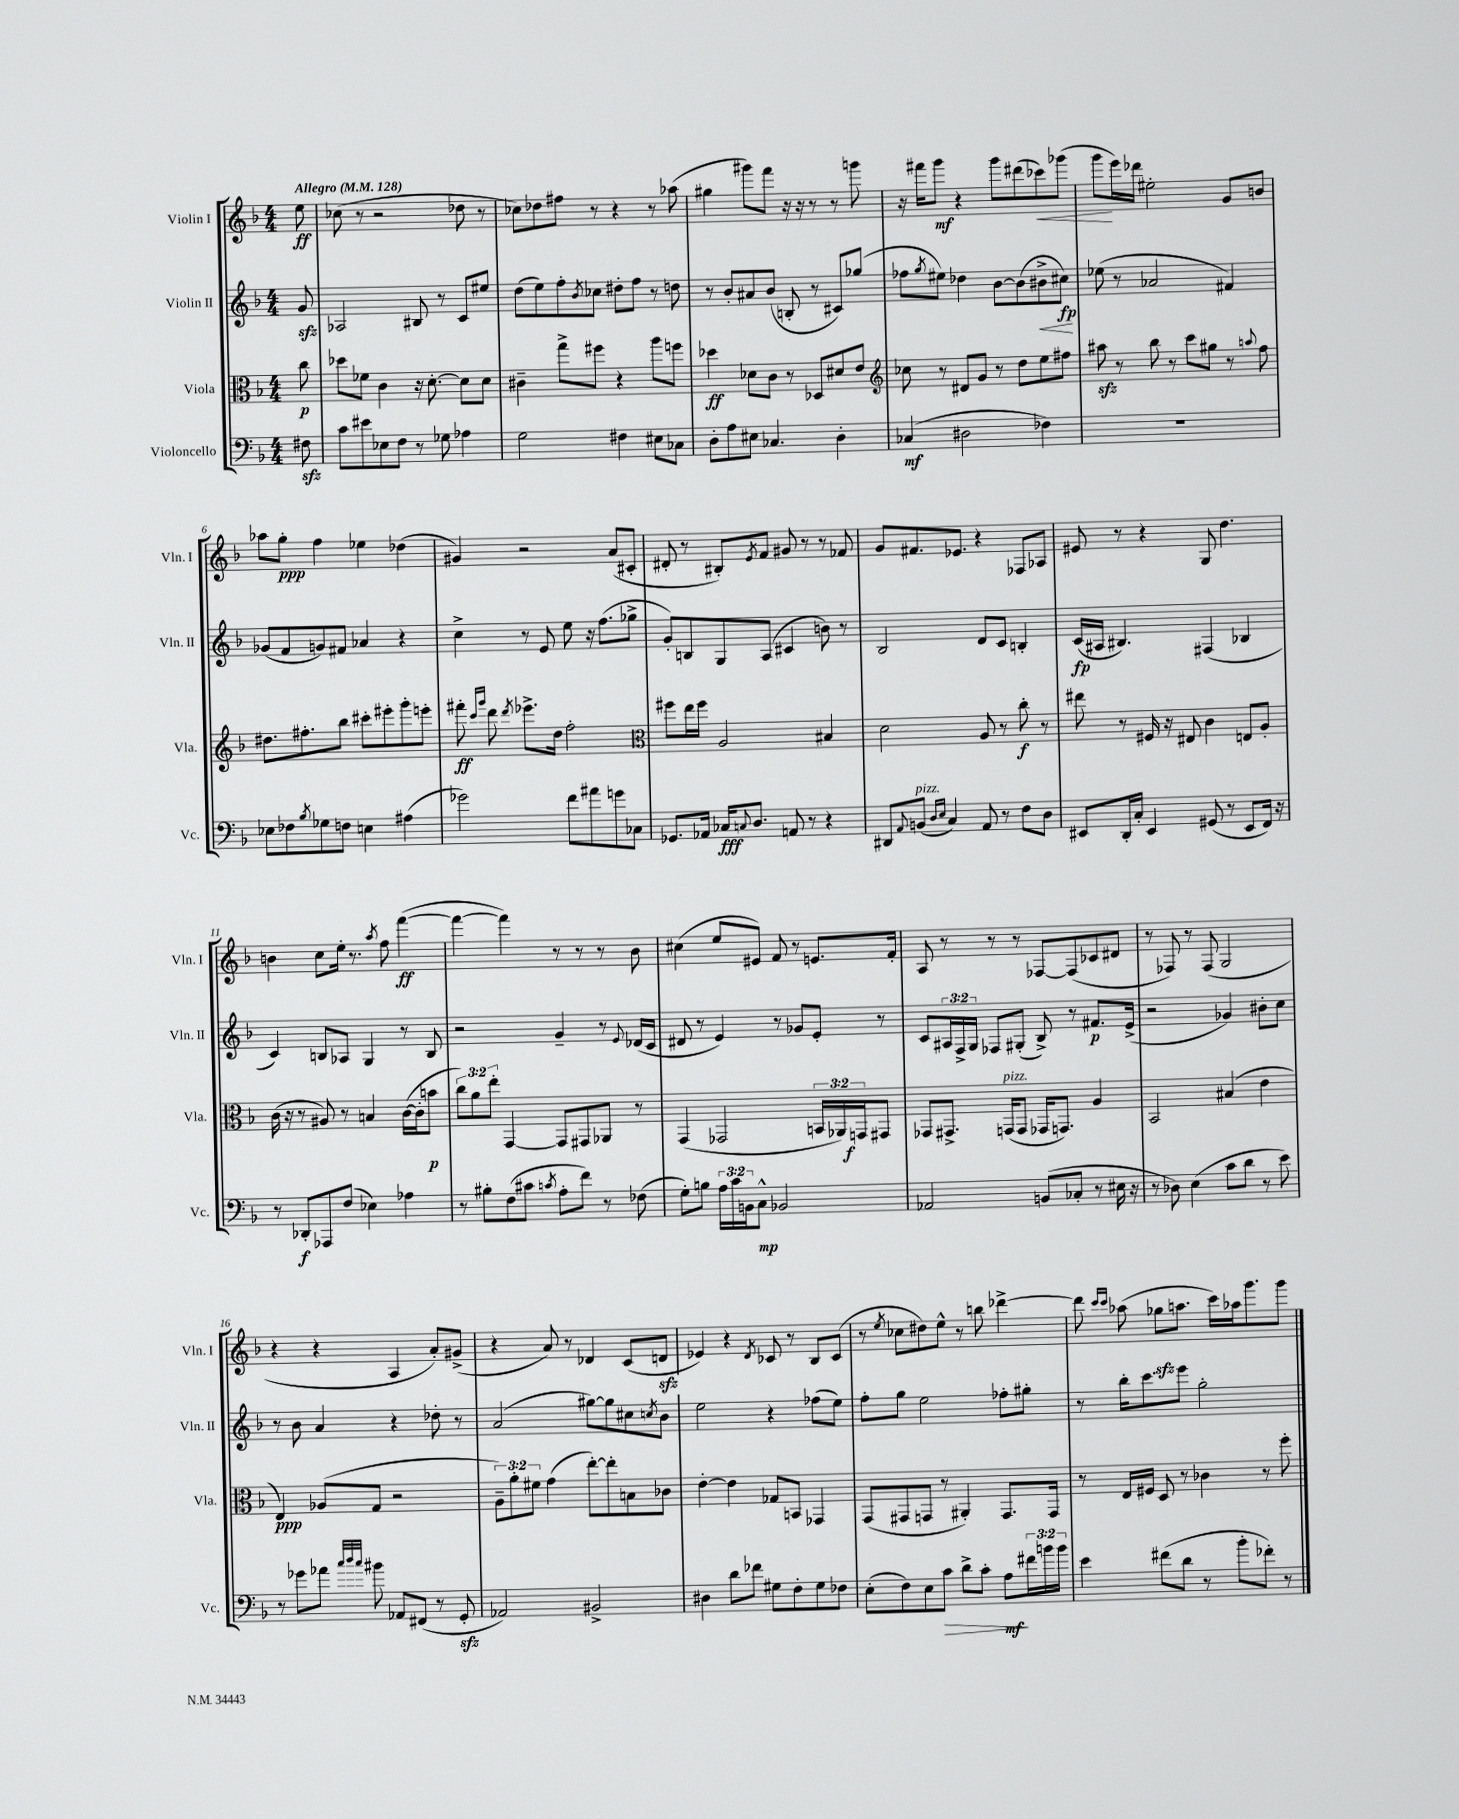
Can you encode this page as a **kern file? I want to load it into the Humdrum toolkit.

**kern	**dynam	**kern	**dynam	**kern	**dynam	**kern	**dynam
*part4	*part4	*part3	*part3	*part2	*part2	*part1	*part1
*staff4	*staff4	*staff3	*staff3	*staff2	*staff2	*staff1	*staff1
*I"Violoncello	*	*I"Viola	*	*I"Violin II	*	*I"Violin I	*
*I'Vc.	*	*I'Vla.	*	*I'Vln. II	*	*I'Vln. I	*
*clefF4	*	*clefC3	*	*clefG2	*	*clefG2	*
*k[b-]	*	*k[b-]	*	*k[b-]	*	*k[b-]	*
*M4/4	*	*M4/4	*	*M4/4	*	*M4/4	*
*MM128	*	*MM128	*	*MM128	*	*MM128	*
=	=	=	=	=	=	=	=
!	!	!	!	!	!	!LO:TX:a:B:t=Allegro	!
8F#Xzz\	.	8cc\	p	8gzz/	.	8ee\	ff
=1	=1	=1	=1	=1	=1	=1	=1
8c\L	.	8dd-X\L	.	2A-X/	.	(8cc-X\	.
8e#X\	.	8f-X\J	.	.	.	8r	.
8E-X\	.	4c\	.	.	.	2r	.
8F\J	.	.	.	.	.	.	.
8r	.	16r	.	8B#X/	.	.	.
.	.	[8.d'\	.	.	.	.	.
8G-X\	.	.	.	8r	.	.	.
4A-X\	.	8d\L]	.	8c/L	.	8dd-X\	.
.	.	8d\J	.	8ee#X/J	.	8r	.
=2	=2	=2	=2	=2	=2	=2	=2
2G\	.	4c#X~\	.	(8dd\L	.	8cc-X\L)	.
.	.	.	.	8ee\)	.	8dd-X\	.
.	.	8gg^\L	.	8ff'\	.	8ff#X\J	.
.	.	.	.	8qb-/	.	.	.
.	.	8ff#X\J	.	8cc-X\J	.	8r	.
4F#X\	.	4r	.	8dd#X'\L	.	4r	.
.	.	.	.	8ff\J	.	.	.
8E#X\L	.	8aa\L	.	8r	.	8r	.
8C-X\J	.	8ffn\J	.	8ddn\	.	(8aa-X\	.
=3	=3	=3	=3	=3	=3	=3	=3
8D'\L	.	4dd-X\	ff	8r	.	4gg#X\	.
8A\	.	.	.	8b-'/L	.	.	.
8E#X\J	.	8d-X\L	.	8a#X/	.	8ggg#X\L)	.
4.C-X/	.	8c\J	.	(8b-/J	.	8fff\J	.
.	.	8r	.	8Bn'/	.	16r	.
.	.	.	.	.	.	16r	.
.	.	8D-X/L	.	8r	.	8r	.
4D'\	.	8d#X/	.	8c#X/L)	.	8r	.
.	.	8e/J	.	(8gg-X/J	.	8gggn\	.
=4	=4	=4	=4	=4	=4	=4	=4
*	*	*clefG2	*	*	*	*	*
(4C-X/	mf	8cc-X\	.	8ff-X\L	.	16r	.
.	.	.	.	.	.	16fff#X\KL	.
.	.	.	.	8qgg/	.	.	.
.	.	8r	.	8ee#X\J)	.	8ggg\J	mf
2D#X\	.	8d#X/L	.	4dd-X\	.	4r	.
.	.	8g/J	.	.	.	.	.
.	.	8r	.	[8b-\L	.	8ggg\L	.
.	.	8dd\L	.	(8b-\]	.	(8ddd#X\	.
!	!	!	!	!	!LO:HP:b	!	!LO:HP:b
4F-X\)	.	8ee\	.	8b#X^\	<	8ccc-X\)	<
.	.	8ff#X\J	.	8cc#X\J)	fp	(8ggg-X\J	.
.	.	.	.	.	[	.	.
=5	=5	=5	=5	=5	=5	=5	=5
1r	.	8aa#Xzz\	.	(8ee-X\	.	8ggg\L	.
.	.	8r	.	8r	.	16eee\L)	[
.	.	.	.	.	.	16ddd-X\JJ	.
.	.	8bb-\	.	2a-X/	.	2ee#X'\	.
.	.	8r	.	.	.	.	.
.	.	8ccc\L	.	.	.	.	.
.	.	8gg#X\J	.	.	.	.	.
.	.	8r	.	4f#X/)	.	8g/L	.
.	.	8qqaan/	.	.	.	.	.
.	.	8ff\	.	.	.	8bn/J	.
!!LO:LB:g=z
=6	=6	=6	=6	=6	=6	=6	=6
8E-X\L	.	8.dd#X\L	.	(8g-X/L	.	8aa-X\L	.
8F-X\	.	.	.	8f/	.	8gg'\J	ppp
.	.	8.ff#X'\	.	.	.	.	.
8qB-/	.	.	.	.	.	.	.
8G-X\	.	.	.	8gn/)	.	4ff\	.
8Fn\J	.	8bb-\J	.	8f#X/J	.	.	.
4En\	.	8ccc#X'\L	.	4a-X/	.	4ee-X\	.
.	.	8eee#X'\	.	.	.	.	.
(4A#X\	.	8ggg'\	.	4r	.	(4dd-X\	.
.	.	8eeen'\J	.	.	.	.	.
=7	=7	=7	=7	=7	=7	=7	=7
2g-X\)	.	8fff#X'\	ff	4cc^\	.	4g#X/)	.
.	.	16qqccc/LL	.	.	.	.	.
.	.	16qqggg/JJ	.	.	.	.	.
.	.	8ddd\	.	.	.	.	.
.	.	8qddd/	.	.	.	.	.
.	.	8.eee-X^\L	.	8r	.	2r	.
.	.	.	.	8e/	.	.	.
.	.	16dd\Jk	.	.	.	.	.
8f\L	.	2ff'\	.	8ee\	.	.	.
8a#X\	.	.	.	16r	.	.	.
.	.	.	.	(8.ff\L	.	.	.
8gn\	.	.	.	.	.	(8a/L	.
8C-X\J	.	.	.	8gg-X^\J	.	8c#X'/J	.
=8	=8	=8	=8	=8	=8	=8	=8
*	*	*clefC3	*	*	*	*	*
8.GG-X/L	.	8ff#X\L	.	8g'/L)	.	8d#X'/	.
.	.	16ee\L	.	8Bn/	.	8r	.
16AA-X/Jk	.	16ff#\JJ	.	.	.	.	.
16C-X/KL	fff	2A/	.	8G/	.	8B#X'/L)	.
8qqCn/	.	.	.	.	.	.	.
8.D/J	.	.	.	.	.	.	.
.	.	.	.	.	.	8qe/	.
.	.	.	.	(8A/J	.	8f/J	.
8AAn/	.	.	.	4c#X/	.	8g#X/	.
8r	.	.	.	.	.	8r	.
4r	.	4B#X/	.	8bn\)	.	8r	.
.	.	.	.	8r	.	8f-X/	.
=9	=9	=9	=9	=9	=9	=9	=9
8DD#X/L	.	2d\	.	2B-/	.	8g/L	.
8qqAA/	.	.	.	.	.	.	.
!LO:TX:a:i:t=pizz.	!	!	!	!	!	!	!
(8BBn/J	.	.	.	.	.	8.f#X/	.
16qqD/LL	.	.	.	.	.	.	.
16qqE/JJ	.	.	.	.	.	.	.
4C/)	.	.	.	.	.	.	.
.	.	.	.	.	.	8.e-X/J	.
8AA/	.	8A/	.	8d/L	.	4r	.
8r	.	8r	.	8c/J	.	.	.
8F\L	.	8cc'\	f	4Bn'/	.	8F-X/L	.
8D\J	.	8r	.	.	.	8A-X/J	.
=10	=10	=10	=10	=10	=10	=10	=10
8EE#X/L	.	8ee#X\	.	(16c/LL	fp	8e#X/	.
.	.	.	.	16A#X/JJ	.	.	.
16DD'/L	.	8r	.	4.B#X/)	.	8r	.
16C'/JJ	.	.	.	.	.	.	.
4EE#/	.	16F#X/	.	.	.	4r	.
.	.	16r	.	.	.	.	.
.	.	8E#X/	.	.	.	.	.
(8GG#X/	.	4c\	.	(4F#X/	.	8G/	.
8r	.	.	.	.	.	4.dd\	.
8EE#/L	.	8En/L	.	4B-X/	.	.	.
16FF/Jk)	.	8A'/J	.	.	.	.	.
16r	.	.	.	.	.	.	.
!!LO:LB:g=z
=11	=11	=11	=11	=11	=11	=11	=11
8r	.	(16c\	.	4c/)	.	4bn\	.
.	.	16r	.	.	.	.	.
8DD-X'/L	f	8r	.	.	.	.	.
8AAA-X/	.	8A#X/)	.	8Bn/L	.	8cc\L	.
(8F/J	.	8r	.	8A-X/J	.	16ee'\Jk	.
.	.	.	.	.	.	8.r	.
4E-X\)	.	4Bn/	.	4G/	.	.	.
.	.	.	.	.	.	8qaa/	.
.	.	.	.	.	.	8ff\	.
4A-X\	.	([16c\LL	.	8r	.	([4fff\	ff
.	.	16c'\J]	.	.	.	.	.
.	.	8bn\J	p	8B/	.	.	.
=12	=12	=12	=12	=12	=12	=12	=12
8r	.	12cc\L)	.	2r	.	4fff\_	.
.	.	12a\	.	.	.	.	.
8B#X'\L	.	.	.	.	.	.	.
.	.	12ee'\J	.	.	.	.	.
(8F\	.	[4GG/	.	.	.	4fff\])	.
8c#X\J	.	.	.	.	.	.	.
8qcn/	.	.	.	.	.	.	.
8A'\L	.	8GG/L]	.	4g~/	.	8r	.
8f\J)	.	8GG#X/	.	.	.	8r	.
8r	.	8AA-X/J	.	8r	.	8r	.
.	.	.	.	8qqe/	.	.	.
(8F-X\	.	8r	.	(16d-X/LL	.	8b-\	.
.	.	.	.	16c/JJ	.	.	.
=13	=13	=13	=13	=13	=13	=13	=13
8G'\L)	.	(4GG/	.	8d#X/	.	(4cc#X\	.
8Bn\J	.	.	.	8r	.	.	.
24A\LL	.	2GG-X/	.	4e/)	.	8ee/L	.
24c\	.	.	.	.	.	.	.
24BBn\J	.	.	.	.	.	.	.
8C^^\J	mp	.	.	.	.	8e#X/J)	.
2BB-X/	.	.	.	8r	.	8f/	.
.	.	.	.	8g-X/L	.	8r	.
.	.	24BBn/LL	.	8e'/J	.	8.en/L	.
.	.	24AA-X/)	.	.	.	.	.
.	.	24GGn/J	f	.	.	.	.
.	.	8GG#X/J	.	8r	.	.	.
.	.	.	.	.	.	16f'/Jk	.
=14	=14	=14	=14	=14	=14	=14	=14
2AA-X/	.	8GG-X/L	.	8c/L	.	8A/	.
.	.	8.GG#X^/J	.	24A#X/L	.	8r	.
.	.	.	.	24F^/	.	.	.
.	.	.	.	24G/JJ	.	.	.
.	.	.	.	8F-X/L	.	8r	.
!	!	!LO:TX:a:i:t=pizz.	!	!	!	!	!
.	.	(16GGn/KL	.	.	.	.	.
.	.	8GG/J	.	(8G#X'/J	.	8r	.
(8BBn/L	.	16GG-X/KL	.	8B-^/)	.	[8F-X/L	.
.	.	8.GGn/J)	.	.	.	.	.
8C-X'/J	.	.	.	8r	.	(8F-/]	.
8r	.	4A/	.	8.f#X/L	p	8c-X/	.
16E#X\	.	.	.	.	.	8d#X/J	.
16r	.	.	.	(16e^/Jk	.	.	.
=15	=15	=15	=15	=15	=15	=15	=15
8r	.	2BB-/	.	2r	.	8r	.
8D-X\)	.	.	.	.	.	8F-X/)	.
(4E\	.	.	.	.	.	8r	.
.	.	.	.	.	.	(8F-/	.
8c\L	.	(4B#X/	.	4g-X/)	.	2G/	.
8d\J	.	.	.	.	.	.	.
8r	.	4e\	.	8b#X'\L	.	.	.
8e\)	.	.	.	8cc\J	.	.	.
!!LO:LB:g=z
=16	=16	=16	=16	=16	=16	=16	=16
8r	.	4E/)	ppp	8r	.	4r	.
8g-X\L	.	.	.	8b-\	.	.	.
8a-X\J	.	(8A-X/L	.	4a/	.	4r	.
32qqcc/LLL	.	.	.	.	.	.	.
32qqdd/	.	.	.	.	.	.	.
32qqcc/JJJ	.	.	.	.	.	.	.
8b#X\	.	8G/J	.	.	.	.	.
8AA-X/L	.	2r	.	4r	.	4A/	.
(8FF#X/J	.	.	.	.	.	.	.
8r	.	.	.	8dd-X'\	.	8a'/L)	.
8GGzz'/	.	.	.	8r	.	(8g#X^/J	.
=17	=17	=17	=17	=17	=17	=17	=17
2AA-X/)	.	12A~\L)	.	(2a/	.	4r	.
.	.	12a'\	.	.	.	.	.
.	.	12f#X\J	.	.	.	.	.
.	.	(4g\	.	.	.	8a/)	.
.	.	.	.	.	.	8r	.
2BB#X^/	.	[8ee'\L)	.	[8gg#X\L)	.	4d-X/	.
.	.	8ee'\]	.	8gg#\]	.	.	.
.	.	8Bn\	.	8cc#X\	.	(8c/L	.
.	.	.	.	8qccn/	.	.	.
.	.	8c-X\J	.	8b-\J	.	8dnzz/J	.
=18	=18	=18	=18	=18	=18	=18	=18
4D#X\	.	[4e'\	.	2ee\	.	4e-X/)	.
8d\L	.	4e\]	.	.	.	4r	.
8f-X\J	.	.	.	.	.	.	.
.	.	.	.	.	.	8qd/	.
8G#X\L	.	8G-X/L	.	4r	.	8c-X/	.
8F'\	.	8BBn/J	.	.	.	8r	.
8G#\	.	4GG-X/	.	(8ff-X\L	.	8B-/L	.
8F-X\J	.	.	.	8ee\J)	.	(8c-/J	.
=19	=19	=19	=19	=19	=19	=19	=19
(8E'\L	.	(8GG/L	.	8ff'\L	.	8r	.
.	.	.	.	.	.	8qee/	.
8F\)	.	8GG#X/	.	8gg\J	.	8cc-X\L	.
8E\	.	8GGn/J	.	2ee\	.	8dd#X\)	.
!	!LO:HP:b	!	!	!	!	!	!
8c\J	>	8r	.	.	.	8ee^^\J	.
8d^\L	.	4AA#X'/)	.	.	.	8r	.
8c'\J	.	.	.	.	.	8bbn\	.
8A\L	mf	8.GG/L	.	8ff-X'\L	.	[4ddd-X^\	.
24f#X\L	]	.	.	8gg#X'\J	.	.	.
24bn\	.	.	.	.	.	.	.
.	.	16GG/Jk	.	.	.	.	.
24b\JJ	.	.	.	.	.	.	.
=20	=20	=20	=20	=20	=20	=20	=20
4e\	.	8r	.	8r	.	8ddd-\]	.
.	.	.	.	.	.	16qqccc/LL	.
.	.	.	.	.	.	16qqccc/JJ	.
.	.	16E/LL	.	16bb-'\KL	.	(8aa-X\	.
.	.	16F#X/JJ	.	8.ccc\	.	.	.
(8f#X\L	.	8D/	.	.	.	8gg-Xzz\L	.
8d\J	.	8r	.	8eee\J	.	8.aan\J	.
8r	.	4c-X\	.	2gg'\	.	.	.
.	.	.	.	.	.	16ccc\LL)	.
8b-'\L	.	.	.	.	.	16aa-X\J	.
.	.	.	.	.	.	8.ggg\	.
8f-X'\J)	.	8r	.	.	.	.	.
8r	.	8ff'\	.	.	.	8ggg\J	.
==	==	==	==	==	==	==	==
*-	*-	*-	*-	*-	*-	*-	*-
